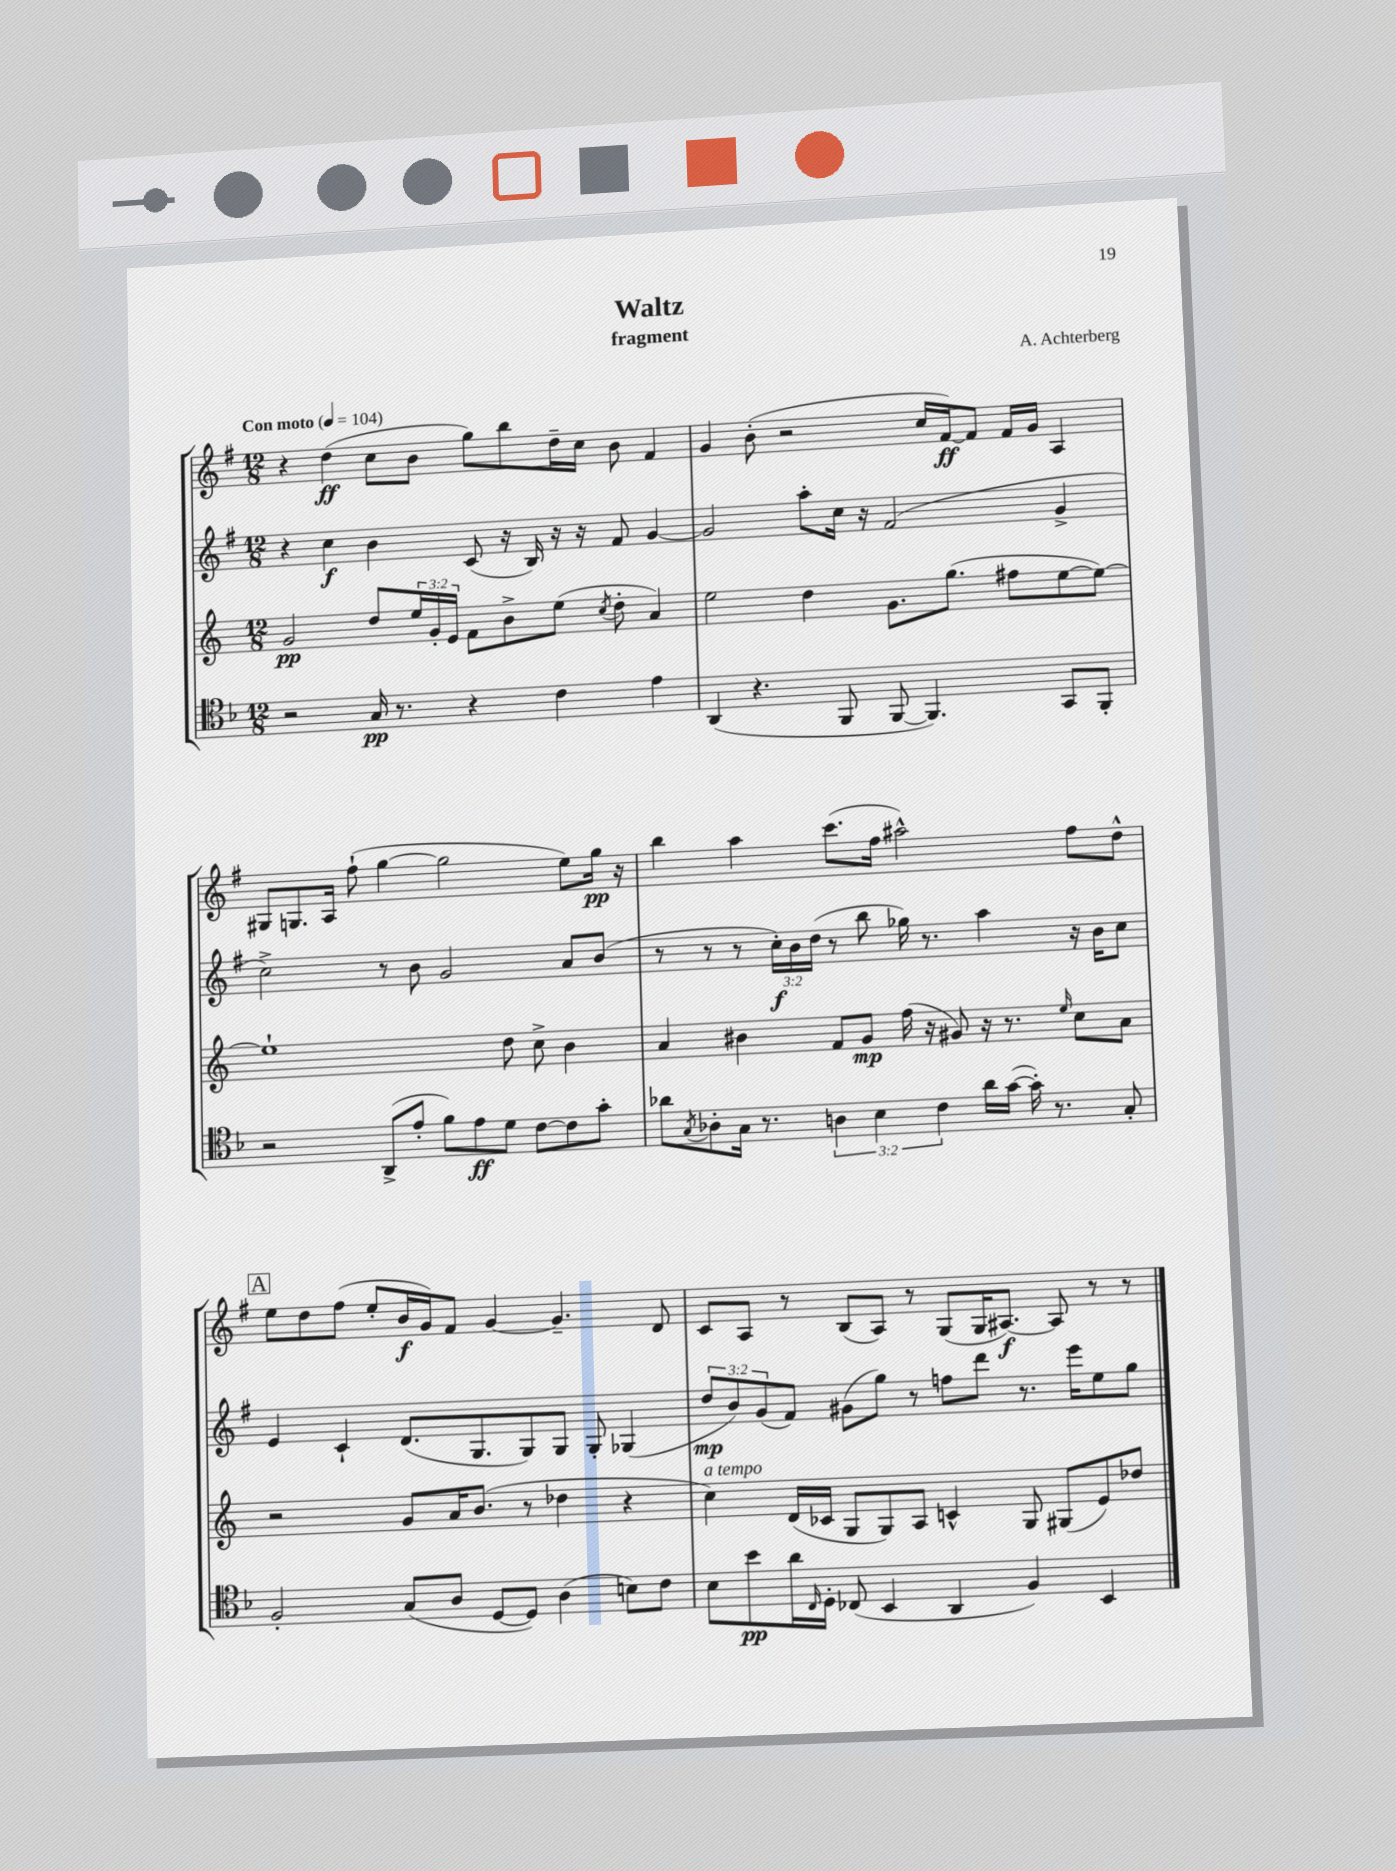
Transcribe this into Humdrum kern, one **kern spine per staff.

**kern	**kern	**kern	**kern
*staff4	*staff3	*staff2	*staff1
*clefC4	*clefG2	*clefG2	*clefG2
*k[b-]	*k[]	*k[f#]	*k[f#]
*M12/8	*M12/8	*M12/8	*M12/8
*MM104	*MM104	*MM104	*MM104
2r	2g/	4r	4r
.	.	4cc\	(4dd\
16G/	8dd/L	4b\	8cc\L
8.r	.	.	.
.	24ee/L	.	8b\J
.	24g'/	.	.
.	24e/JJ	.	.
4r	8f\L	(8c/	8gg\L)
.	8b^\	16r	8bb\
.	.	16B/)	.
4c\	(8ee\J	16r	16dd~\L
.	.	16r	16cc\JJ
.	8qcc/	.	.
.	8dd'\	8f#/	8b\
4e\	4a/)	[4g/	4f#/
=	=	=	=
(4AA/	2ee\	2g/]	4g/
4.r	.	.	(8b'\
.	.	.	2r
.	4dd\	8aa'\L	.
8FF/	.	16cc\Jk	.
.	.	16r	.
[8FF/	8.g\L	(2f#/	.
4.FF/])	.	.	16cc/LL
.	(8.gg\J	.	[16f#/J)
.	.	.	8f#/]J
.	8ff#\L	.	16f#/LL
.	.	.	16g/JJ
8GG/L	[8ee\	4g^/	4A/
8FF'/J	8ee\_J)	.	.
=	=	=	=
2r	1ee`]	2cc^\)	8G#/L
.	.	.	8.G/
.	.	.	16A/Jk
.	.	.	(8ff#`\
(8AA^/L	.	8r	[4gg\
8e'/J	.	8b\	.
8f\L)	.	2g/	2gg\]
8e\	.	.	.
8d\J	8dd\	.	.
[8c\L	8cc^\	.	.
8c\]	4b\	8a/L	8ee\L)
8g'\J	.	(8b/J	16gg\Jk
.	.	.	16r
=	=	=	=
8a-\L	4a/	8r	4bb\
8qG/	.	.	.
8A-'\	.	8r	.
16G\Jk	4b#\	8r	4aa\
8.r	.	.	.
.	.	24cc'\LL)	.
.	.	24b\	.
.	.	(24dd\JJ	.
6A\	8f/L	8r	(8.ccc\L
.	8g/J	8bb\	.
6B-\	.	.	.
.	.	.	16ff#\Jk
.	(16ff\	16gg-\)	2aa#^^\)
.	16r	8.r	.
6c\	.	.	.
.	8g#/)	.	.
16a-\LL	16r	4aa\	.
([16g\JJ	8.r	.	.
16g'\])	.	.	.
8.r	.	.	.
.	16qqee/	.	.
.	8cc\L	16r	8ff#\L
.	.	16b\LK	.
8G'/	8a\J	8cc\J	8dd^^\J
=	=	=	=
2F'/	2r	4e/	8ee\L
.	.	.	8dd\
.	.	4c`/	(8ff#\J
.	.	.	8ee'/L
(8G/L	8g/L	(8.d/L	16b/L
.	.	.	16g/J)
8A/J	16a/K	.	8f#/J
.	(8.b/J	8.G/	.
[8D/L	.	.	[4g/
8D/]J)	8r	8G/)	.
(4A\	4dd-\	8G/J	4.g~/]
.	.	8G'/	.
8B\L)	4r	(4G-/	.
8c\J	.	.	8d/
=	=	=	=
8B-\L	4cc\)	12dd/L	8c/L
.	.	12b/)	.
8b-\	.	.	8A/J
.	.	(12g/	.
16a\L	(16d/LL	8f#/J)	8r
16qqC/	.	.	.
16D'\JJ	16c-/JJ	.	.
(8C-/	8G/L	(8g#\L	(8B/L
4BB-/	8G/)	8gg\J)	8A/J)
.	8A/J	8r	8r
4AA/	4c^^/	8ff\L	(8G/L
.	.	8ddd\J	16G/K
.	.	.	[8.A#/J)
4F/)	8G/	8.r	.
.	(8G#/L	.	8A#/]
.	.	16eee\LK	.
4BB-/	8e/)	8ee\	8r
.	8dd-/J	8gg\J	8r
==	==	==	==
*-	*-	*-	*-
